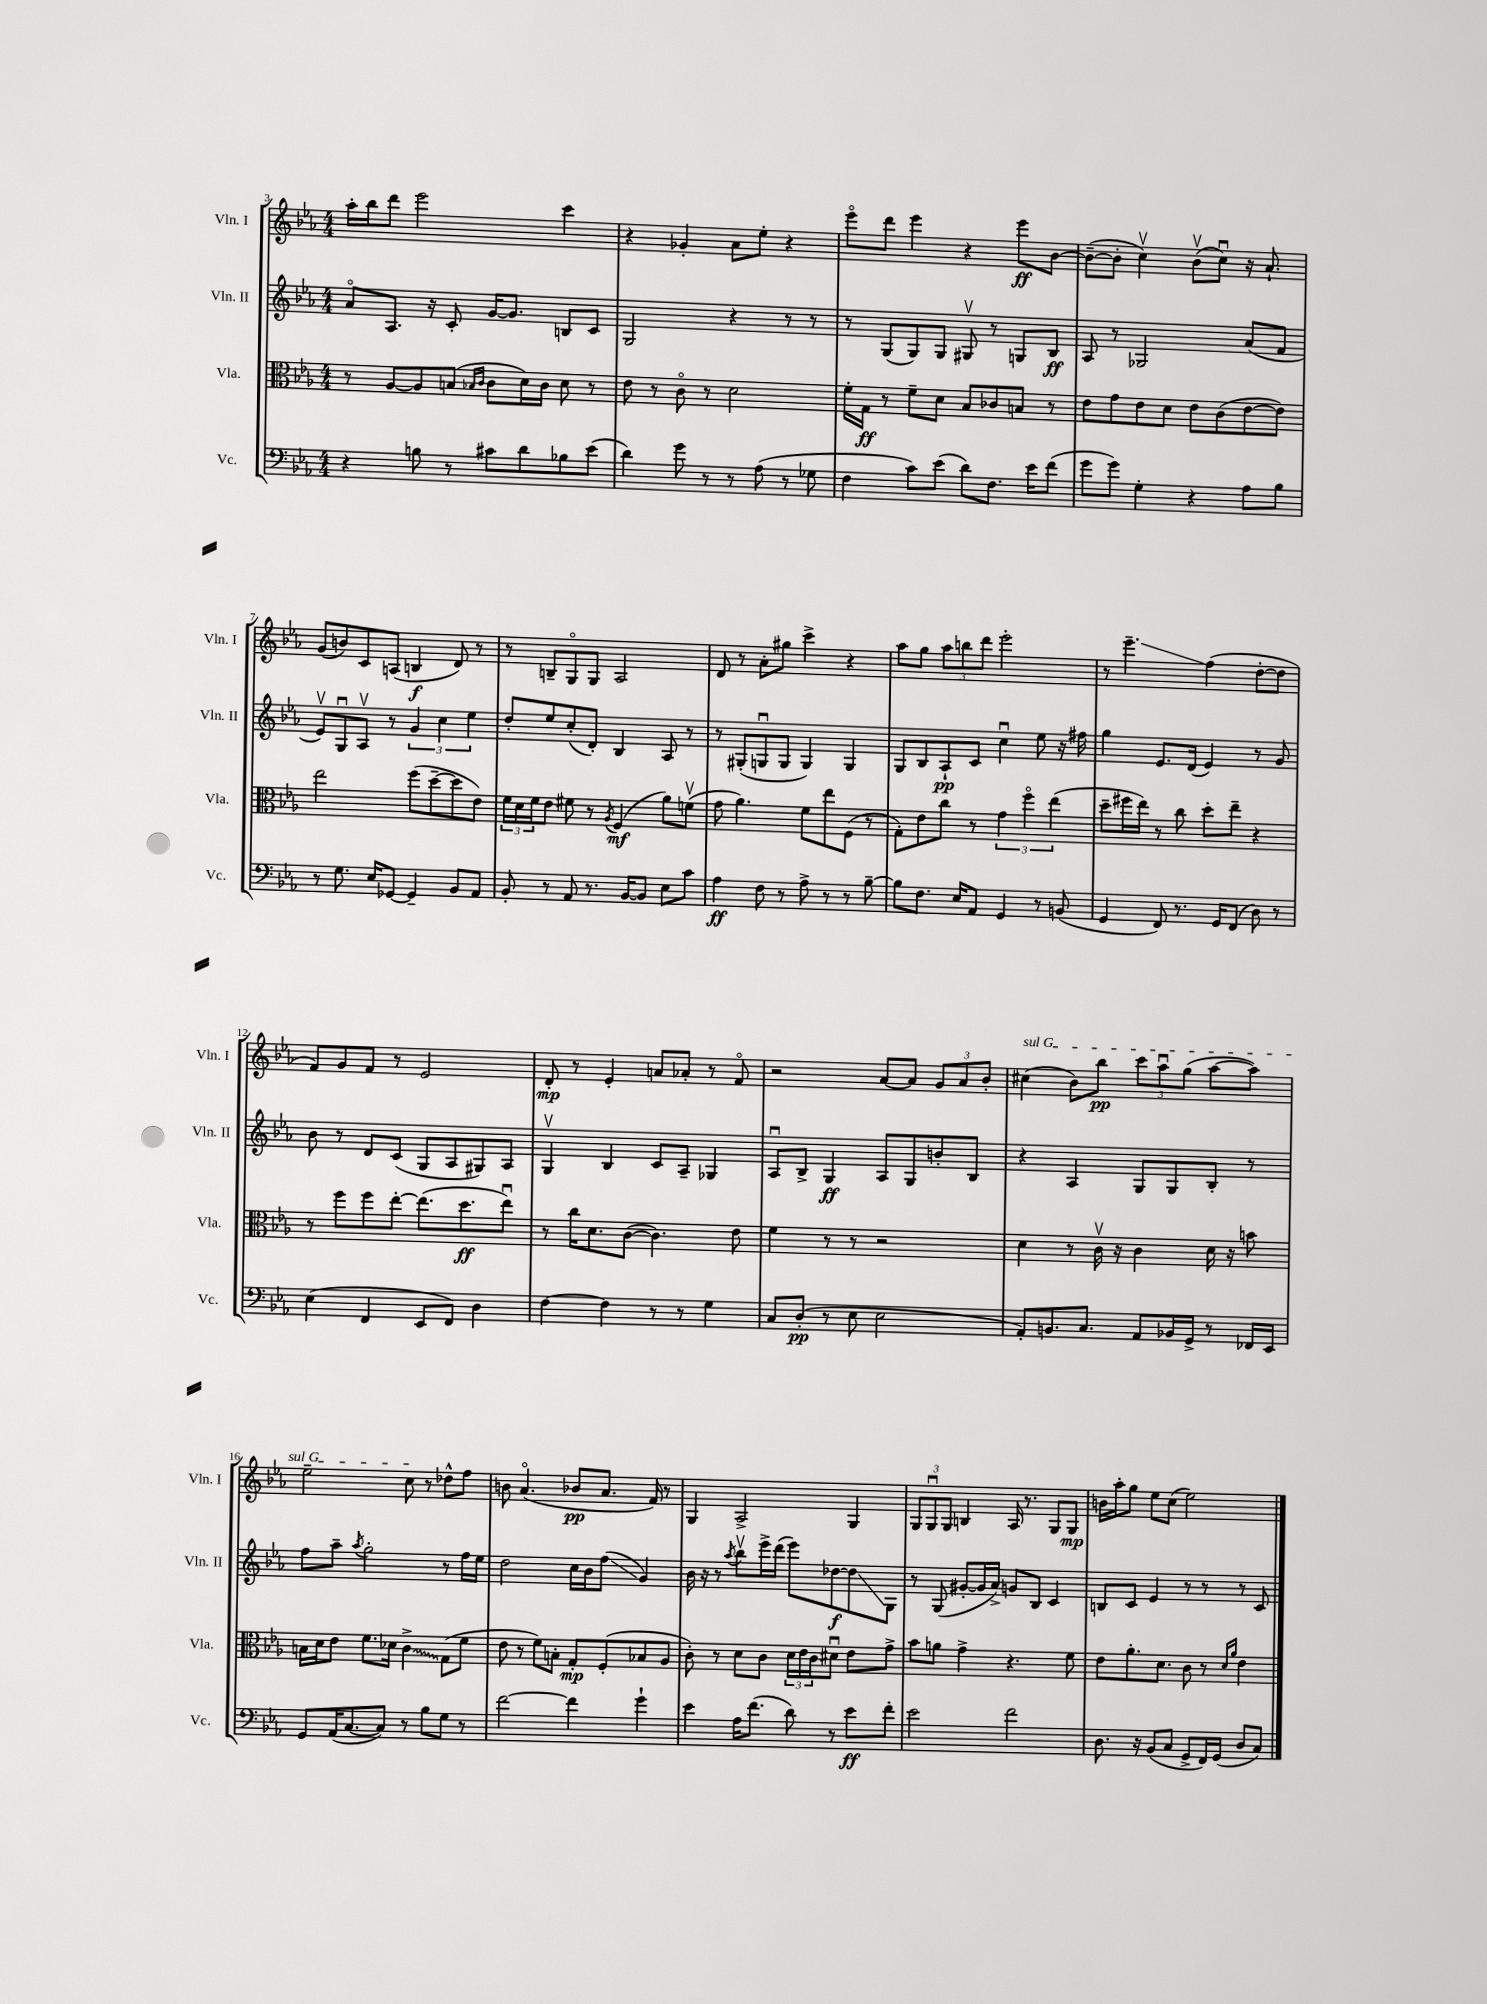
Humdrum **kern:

**kern	**kern	**kern	**kern
*staff4	*staff3	*staff2	*staff1
*clefF4	*clefC3	*clefG2	*clefG2
*k[b-e-a-]	*k[b-e-a-]	*k[b-e-a-]	*k[b-e-a-]
*M4/4	*M4/4	*M4/4	*M4/4
4r	8r	8a-o	16aa-'
.	.	.	16bb-
.	[8A-	8.A-	8ddd
8B	8A-]	.	2eee-
.	.	16r	.
8r	(8B	8c'	.
.	16qqB-	.	.
.	16qqc	.	.
8c#	8c	[16g	.
.	.	8.g]	.
8d	16d)	.	.
.	16c	.	.
8B-	8d	8B	4ccc
(8e-	8r	8c	.
=	=	=	=
4d)	8e-	2G	4r
.	8r	.	.
8g	8co	.	4g-'
8r	8r	.	.
8r	2d	4r	8a-
(8A-	.	.	8ee-'
8r	.	8r	4r
8G-	.	8r	.
=	=	=	=
4F	16f'	8r	8eee-o
.	16G	.	.
.	8r	(8G	8ddd
8c)	8f~	8G)	4eee-
(8e-	8d	8G	.
8d)	8B-	8G#v	4r
8.F	8c-	8r	.
.	8B	8G	8eee-
16e-	.	.	.
(8f	8r	8B-	[8b-
=	=	=	=
8g	8e-	8A-	(8b-~_
8g)	8g	8r	8b-']
4G'	8e-	2G-	4ccv)
.	8d	.	.
4r	8e-	.	(8b-v
.	(8c	.	8ccu)
8A-	[8e-	(8a-	16r
.	.	.	8.a-`
8B-	8e-])	8f	.
=	=	=	=
8r	2ee-	8e-v)	(8g
8.G	.	8Gu	8b)
.	.	8A-v	8c
16E-	.	.	.
[8GG-	.	8r	(8A
4GG-~]	(8ff	6g	4B
.	[8dd~	.	.
.	.	6cc	.
8BB-	8dd]	.	8d)
.	.	6ee-	.
8AA-	8e-)	.	8r
=	=	=	=
8BB-'	24f	8dd'	8r
.	24d	.	.
.	24f	.	.
8r	8e-	8ee-	8B~
8AA-	8f#	(8cc'	8Go
8.r	8r	8d')	8G
.	8qA-	.	.
.	(4F	4B-	2A-
[16BB-	.	.	.
8BB-]	.	.	.
8E-	8a-)	8A-	.
8c	(8fv	8r	.
=	=	=	=
4A-	8g	8r	8d
.	4.a-)	(8G#'	8r
8F	.	8Gu	8a-'
8r	.	8G	8gg#
8A-^	8f	4G)	4ccc^
8r	8ee-	.	.
8r	(8F	4G	4r
[8B-~	8r	.	.
=	=	=	=
8B-]	8G')	8G	8aa-
8.F	8e-	8B-	8gg
.	8cc	8A-`	12aa-
16E-	.	.	.
.	.	.	12bb
8AA-	8r	8c	.
.	.	.	12ddd
4GG	6g	4ccu	2eee-'
.	6ffo	.	.
8r	.	8ee-	.
.	(6ee-	.	.
(8BB	.	16r	.
.	.	16ff#	.
=	=	=	=
4GG	8dd~	4gg	8r
.	16ff#	.	4.eee-~
.	16ee-)	.	.
8FF)	8r	8.e-	.
8.r	8cc	.	.
.	.	(16d	.
.	8dd'	4e-)	(4ff
16GG	.	.	.
(8FF	8ee-~	.	.
8D)	4r	8r	[8dd'
8r	.	8g	8dd]
=	=	=	=
(4E-	8r	8b-	8f)
.	8ff	8r	8g
4FF	8ff	8d	8f
.	[8ee-'	(8c	8r
8EE-	(8.ee-]	8G	2e-
8FF)	.	8A-	.
.	8.dd	.	.
4D	.	8G#)	.
.	8ee-u)	8A-	.
=	=	=	=
[4F	8r	4Gv	8d'
.	16cc	.	8r
.	8.d	.	.
4F]	.	4B-	4e-'
.	([8c	.	.
8r	4.c])	8c	8a
8r	.	8A-~	8a-'
4G	.	4G-	8r
.	8e-	.	8fo
=	=	=	=
8C	4f	8A-u	2r
(8D'	.	8B-^	.
8r	8r	4G	.
8E-	8r	.	.
2E-	2r	8A-	[8a-
.	.	8G	8a-]
.	.	8b'	12g
.	.	.	12a-
.	.	8B-	.
.	.	.	12b-'
=	=	=	=
8AA-')	4d	4r	(4cc#
8.BB	.	.	.
.	8r	4A-	8b-)
8.C	.	.	.
.	16cv	.	8bb-
.	16r	.	.
8AA-	4c	8G	12ccc
.	.	.	12aa-u
16BB-	.	8G	.
.	.	.	(12gg
16GG^	.	.	.
8r	16d	8B-'	[8aa-
.	16r	.	.
16FF-	8b	8r	8aa-])
16EE-	.	.	.
=	=	=	=
8GG	16B	8ff	2ee-~
.	16d	.	.
(16AA-	8e-	8aa-~	.
[8.C	.	.	.
.	.	8qaa-	.
.	8.f	2gg'	.
8C])	.	.	.
.	16d-	.	.
8r	4c^	.	8cc
8B-	.	.	8r
8G	(8G	8r	8dd-^^
8r	8f	16ff	8ff
.	.	16ee-	.
=	=	=	=
[2f	8e-	2dd	8b
.	8r	.	(4.a-o
.	8f)	.	.
.	8B'	.	.
4f]	8G'	16cc	8b-
.	.	16b-	.
.	(8F'	(8ff	8.a-
4g`	8B-	4g)	.
.	.	.	16f)
.	8A-	.	8r
=	=	=	=
4e-	8c')	16b-	4G
.	.	16r	.
.	8r	8r	.
.	.	8qaa-	.
16A-	8d	8bb-v	2A-^
(8.f	.	.	.
.	8c	16eee-^	.
.	.	(16ddd	.
8d)	24d	8eee-)	.
.	24e-	.	.
.	24c	.	.
8r	8d#u	[8dd-	.
8e-	8e-	8dd-]	4G
8f'	8g^	8G	.
=	=	=	=
2e-	8b-	8r	12G
.	.	.	12Gu
.	8a	(8G	.
.	.	.	12G
.	4g^	[8g#'	4B
.	.	16g#]	.
.	.	16a-^)	.
2f	4.r	8g	16A-
.	.	.	8.r
.	.	8B-	.
.	.	4c	8G
.	8f	.	8G
=	=	=	=
8.D	8e-	8B	16b
.	.	.	16aa-'
.	8.a-'	8c	8gg
16r	.	.	.
(8BB-	.	4e-	8ee-
.	8.d	.	.
8C	.	.	(8cc
8GG^	8c	8r	2ee-)
16FF)	8r	8r	.
(16GG	.	.	.
.	16qqd	.	.
.	16qqa-	.	.
8D	4e-	8r	.
8C)	.	8c	.
==	==	==	==
*-	*-	*-	*-
